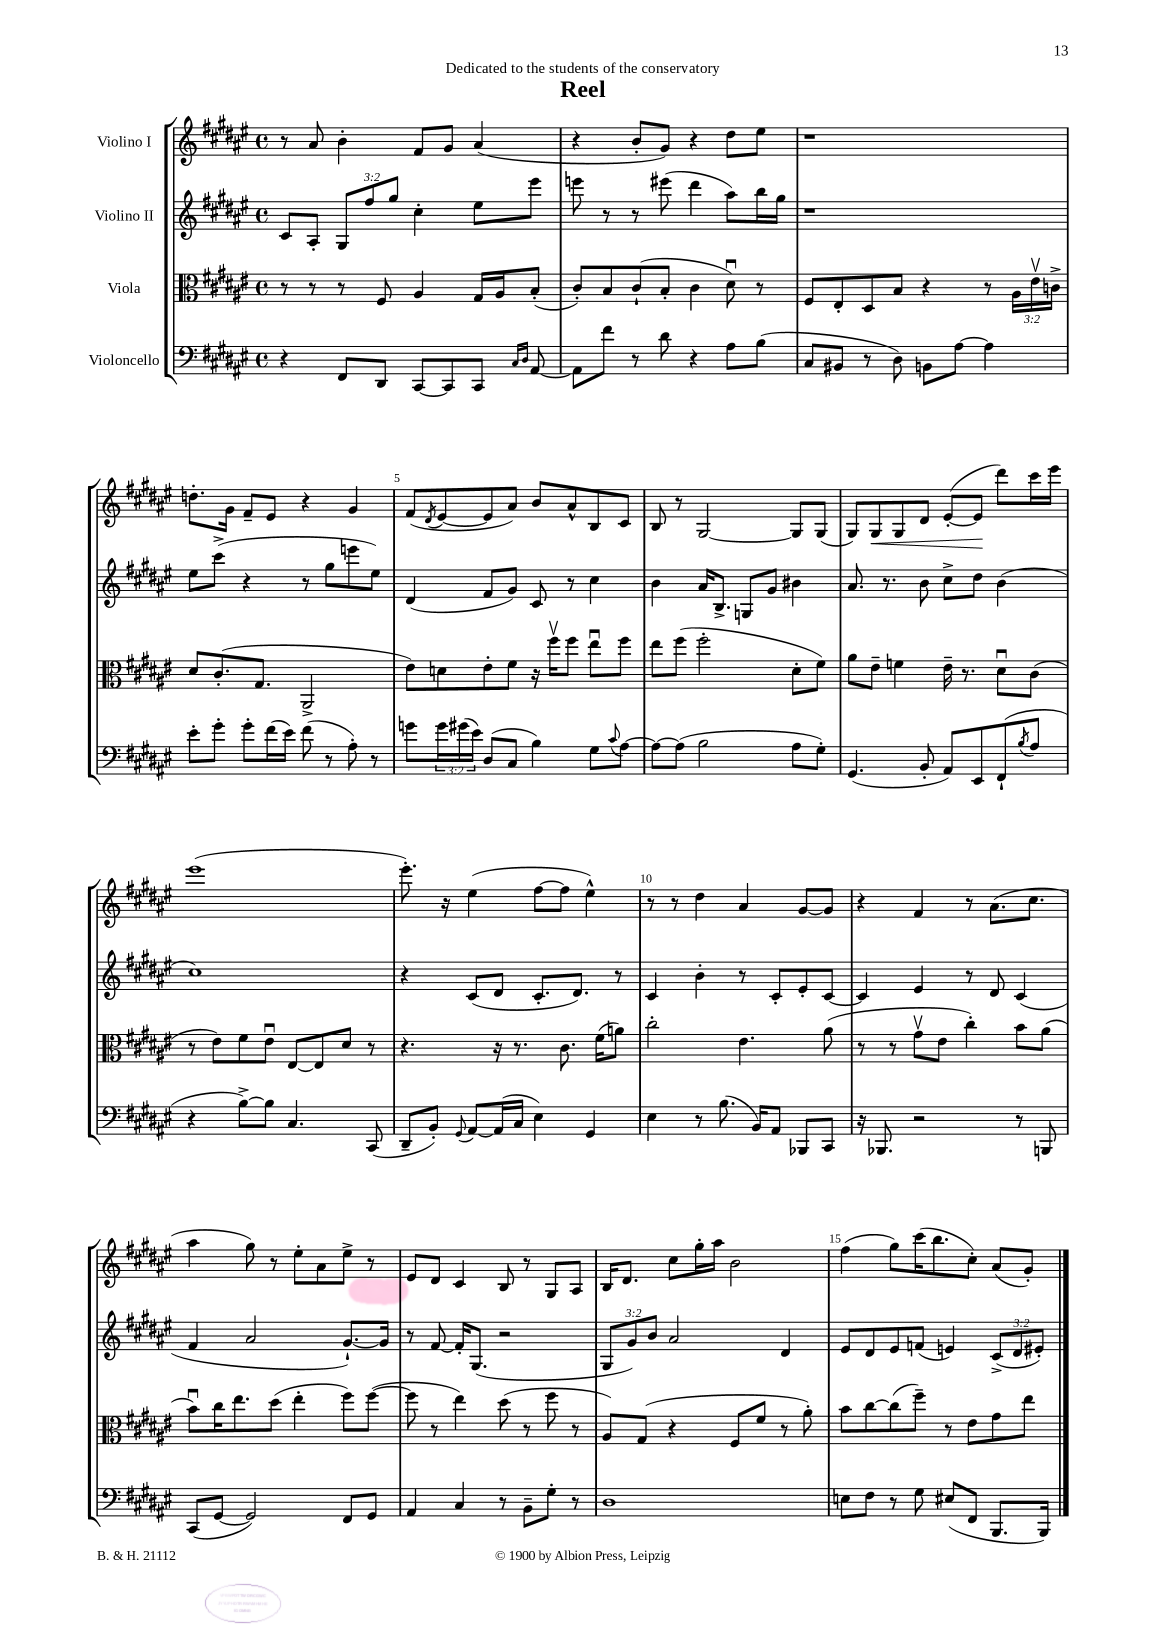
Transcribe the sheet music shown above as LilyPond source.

\header { title = "Reel" dedication = "Dedicated to the students of the conservatory" }
<<
\new StaffGroup <<
\new Staff = "s0" \with { instrumentName = "Violino I" } {
    \clef treble \key fis \major \defaultTimeSignature \time 4/4
    r8 ais'8 b'4-. fis'8 gis'8 ais'4( |
    r4 b'8-. gis'8) r4 dis''8 eis''8 |
    r1 |
    d''8.-. gis'16 fis'8-- eis'8 r4 gis'4 |
    fis'8( \acciaccatura { dis'8 } eis'8~ eis'8 ais'8) b'8 ais'8-^ b8 cis'8 |
    b8 r8 gis2~ gis8 gis8( |
    gis8) gis8\< gis8 dis'8 eis'8~-.( eis'8\! dis'''8) cis'''16 eis'''16 |
    eis'''1( |
    eis'''8.-.) r16 eis''4( fis''8~ fis''8 eis''4-^) |
    r8 r8 dis''4 ais'4 gis'8~ gis'8 |
    r4 fis'4 r8 ais'8.( cis''8. |
    ais''4 gis''8) r8 eis''8-. ais'8 eis''8-> r8 |
    eis'8 dis'8 cis'4 b8 r8 gis8 ais8 |
    b16 dis'8. cis''8 gis''16-. ais''16 b'2 |
    fis''4( gis''8) cis'''16( b''8. cis''8-.) ais'8( gis'8-.) \bar "|." |
}
\new Staff = "s1" \with { instrumentName = "Violino II" } {
    \clef treble \key fis \major \defaultTimeSignature \time 4/4 \override Staff.TupletNumber.text = #tuplet-number::calc-fraction-text
    cis'8 ais8-. \tuplet 3/2 { gis8 fis''8 gis''8 } cis''4-. eis''8 eis'''8 |
    e'''8 r8 r8 eis'''8( dis'''4 ais''8) b''16 gis''16 |
    r1 |
    eis''8 cis'''8->( r4 r8 gis''8 e'''8 eis''8) |
    dis'4( fis'8 gis'8) cis'8 r8 cis''4 |
    b'4 ais'16 b8.-> g8 gis'8 bis'4 |
    ais'8. r8. b'8 cis''8-> dis''8 b'4( |
    cis''1) |
    r4 cis'8( dis'8 cis'8.-. dis'8.) r8 |
    cis'4 b'4-. r8 cis'8-. eis'8-. cis'8~ |
    cis'4 eis'4 r8 dis'8 cis'4( |
    fis'4 ais'2 gis'8.~-!) gis'16 |
    r8 fis'8~ fis'16-. gis8.( r2 |
    \tuplet 3/2 { gis8 gis'8) b'8 } ais'2 dis'4 |
    eis'8 dis'8 eis'8 f'8( e'4) \tuplet 3/2 { cis'8->( dis'8 eis'8-.) } \bar "|." |
}
\new Staff = "s2" \with { instrumentName = "Viola" } {
    \clef alto \key fis \major \defaultTimeSignature \time 4/4 \override Staff.TupletNumber.text = #tuplet-number::calc-fraction-text
    r8 r8 r8 fis8 ais4 gis16 ais16 b8-.( |
    cis'8-.) b8 cis'8-!( b8-. cis'4 dis'8\downbow) r8 |
    fis8 eis8-. dis8 b8 r4 r8 \tuplet 3/2 { ais16 eis'16\upbow c'16-> } |
    dis'8 cis'8.-.( gis8. ais,2-> |
    eis'8) d'8 eis'8-. fis'8 r16 fis''16\upbow fis''8 eis''8\downbow fis''8 |
    eis''8 fis''8( fis''2-. dis'8-. fis'8) |
    ais'8 eis'8-- f'4 eis'16-- r8. dis'8\downbow cis'8( |
    r8 eis'8) fis'8 eis'8\downbow eis8~ eis8 dis'8 r8 |
    r4. r16 r8. cis'8. fis'16( a'8) |
    cis''2-. eis'4. ais'8( |
    r8 r8 gis'8\upbow eis'8 cis''4-.) b'8 ais'8( |
    b'8\downbow) cis''16 eis''8. dis''8( eis''4-. fis''8) fis''8~( |
    fis''8 r8 eis''4) dis''8( r8 fis''8 r8 |
    ais8) gis8( r4 fis8 fis'8 r8 ais'8-.) |
    b'8 cis''8~ cis''8( fis''8--) r8 eis'8 gis'8 eis''8 \bar "|." |
}
\new Staff = "s3" \with { instrumentName = "Violoncello" } {
    \clef bass \key fis \major \defaultTimeSignature \time 4/4 \override Staff.TupletNumber.text = #tuplet-number::calc-fraction-text
    r4 fis,8 dis,8 cis,8~ cis,8 cis,8 \grace { cis16 dis16 } ais,8~ |
    ais,8 fis'8 r8 dis'8 r4 ais8 b8( |
    cis8 bis,8 r8 dis8) b,8 ais8~ ais4 |
    eis'8-. gis'8-. gis'8-. fis'16( eis'16) fis'8( r8 ais8-.) r8 |
    g'8 \tuplet 3/2 { g'16 gis'16( eis'16) } dis8( cis8 b4) gis8 \appoggiatura { cis'8 } ais8~ |
    ais8~ ais8( b2 ais8 gis8-.) |
    gis,4.( b,8-. ais,8) eis,8 fis,8-!( \acciaccatura { b8 } ais8 |
    r4 b8~->) b8 cis4. cis,8( |
    dis,8-- b,8-.) \appoggiatura { gis,8 } ais,8~ ais,16( cis16 eis4) gis,4 |
    eis4 r8 b8.( b,16) ais,8 bes,,8 cis,8 |
    r16 bes,,8. r2 r8 b,,8 |
    cis,8( gis,8~ gis,2) fis,8 gis,8 |
    ais,4 cis4 r8 b,8-- gis8-. r8 |
    dis1 |
    e8 fis8 r8 gis8 eis8( fis,8 b,,8. b,,16) \bar "|." |
}
>>
>>
\layout { \context { \Score \override BarNumber.break-visibility = ##(#f #t #t) barNumberVisibility = #(every-nth-bar-number-visible 5) } }
